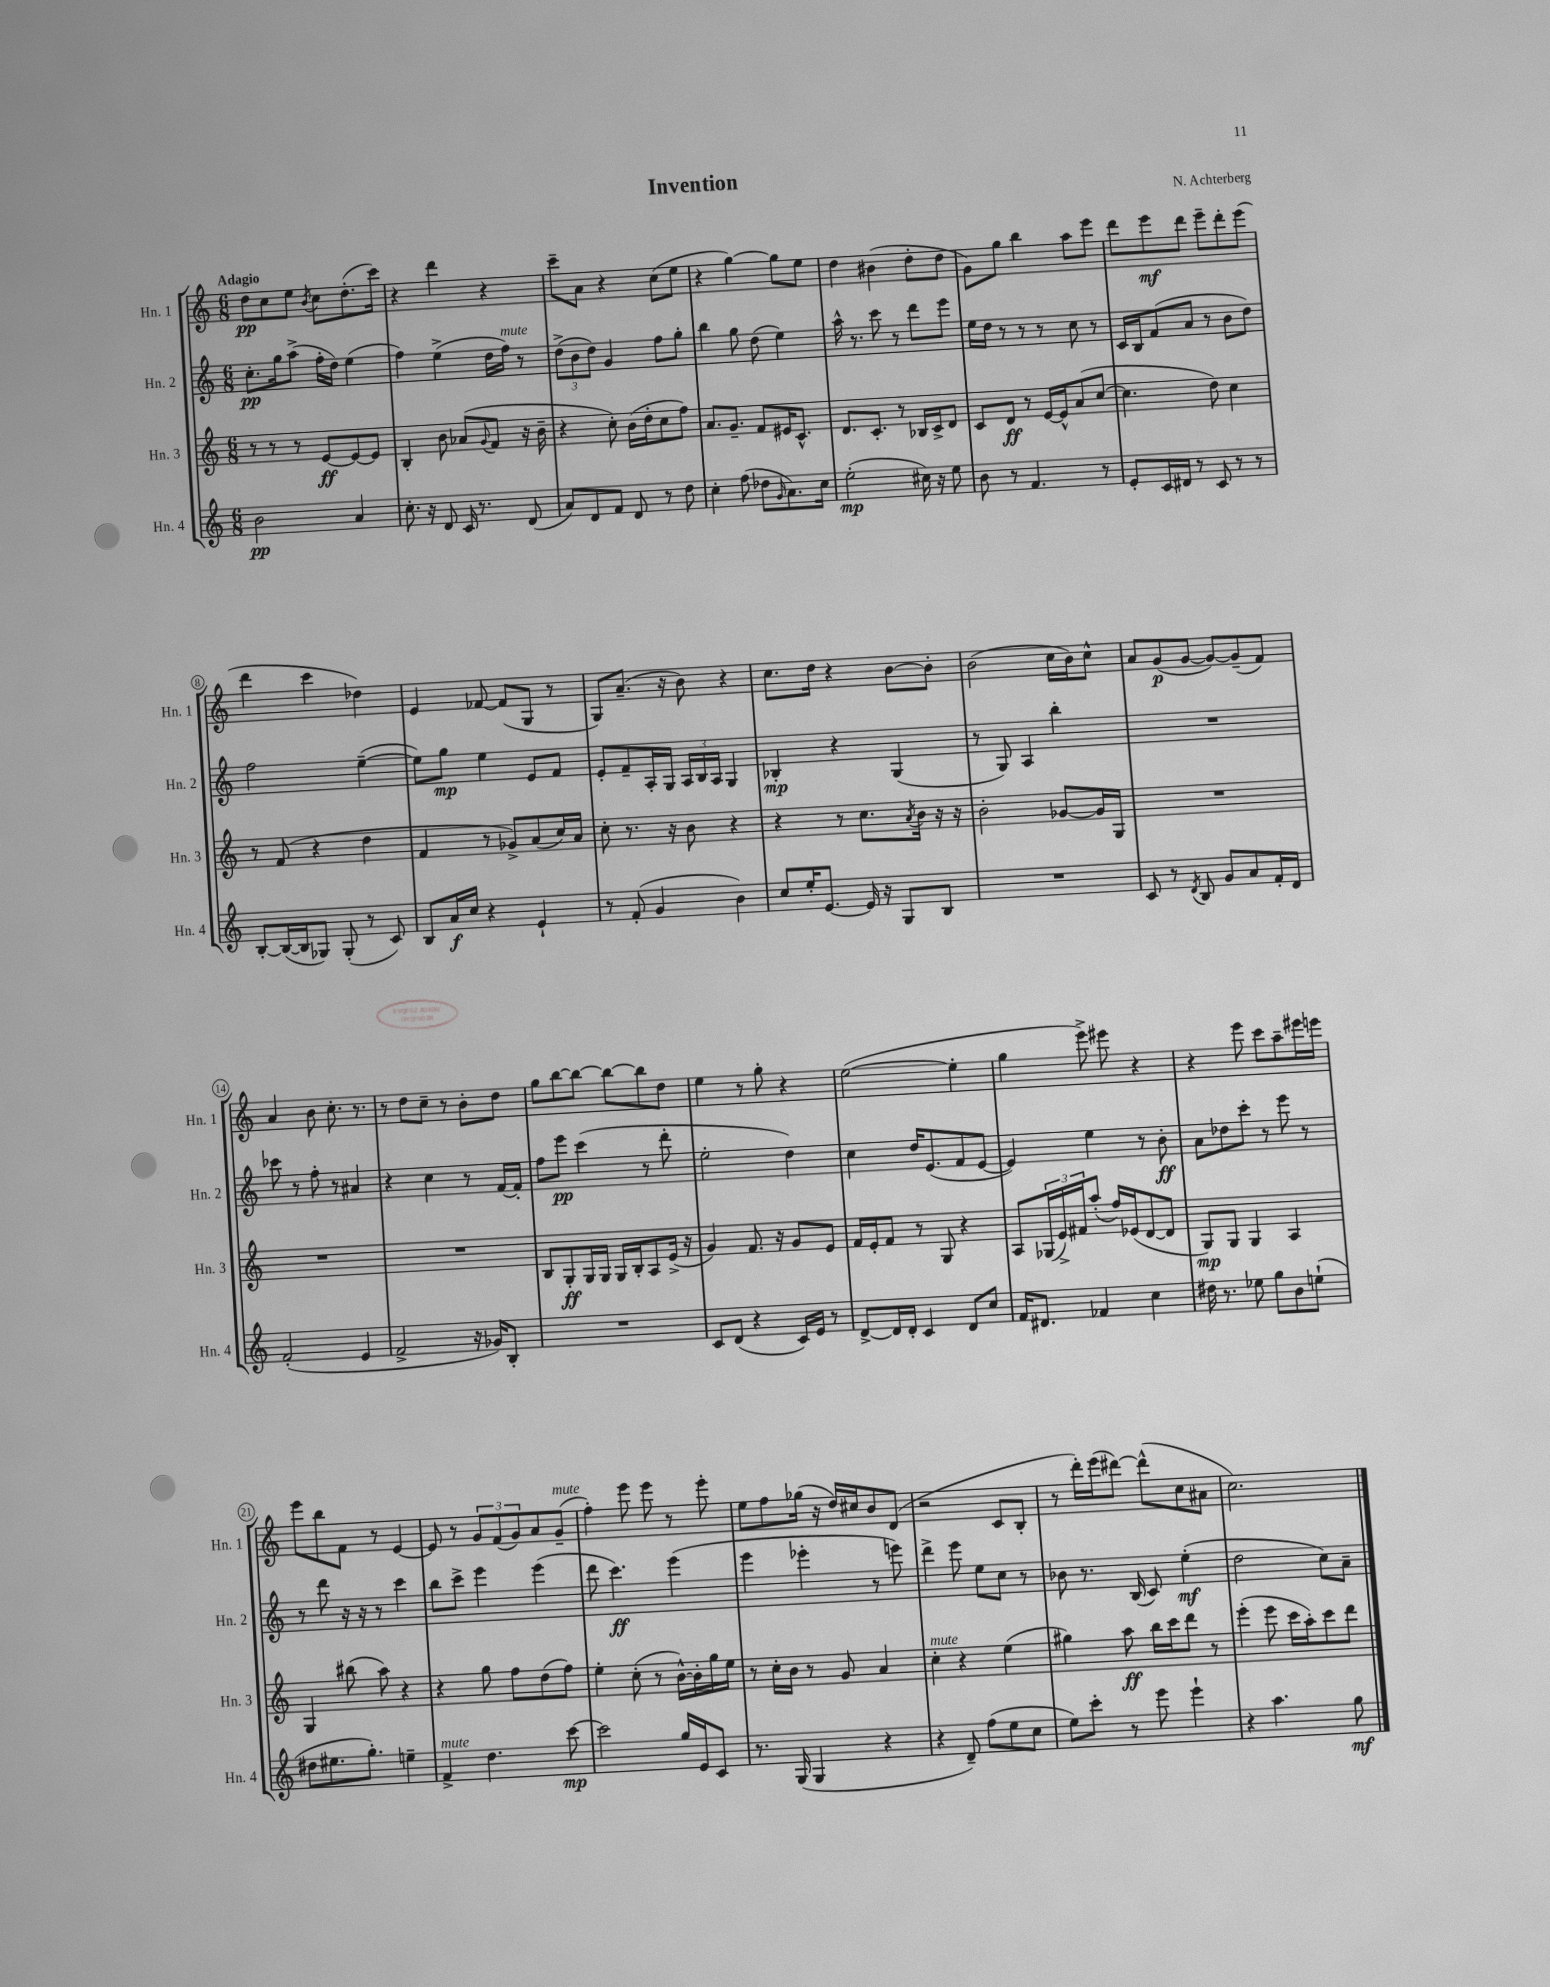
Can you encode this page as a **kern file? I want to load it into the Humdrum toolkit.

**kern	**dynam	**kern	**dynam	**kern	**dynam	**kern	**dynam
*part4	*part4	*part3	*part3	*part2	*part2	*part1	*part1
*staff4	*staff4	*staff3	*staff3	*staff2	*staff2	*staff1	*staff1
*I"Hn. 4	*	*I"Hn. 3	*	*I"Hn. 2	*	*I"Hn. 1	*
*I'Hn. 4	*	*I'Hn. 3	*	*I'Hn. 2	*	*I'Hn. 1	*
*clefG2	*	*clefG2	*	*clefG2	*	*clefG2	*
*k[]	*	*k[]	*	*k[]	*	*k[]	*
*M6/8	*	*M6/8	*	*M6/8	*	*M6/8	*
=1	=1	=1	=1	=1	=1	=1	=1
!	!	!	!	!	!	!LO:TX:a:B:t=Adagio	!
2b\	pp	8r	.	8.cc'\L	pp	8dd\L	pp
.	.	8r	.	.	.	8cc\	.
.	.	.	.	16gg\k	.	.	.
.	.	8r	.	(8aa^\J	.	8ee\J	.
.	.	.	.	.	.	8qb/	.
.	.	[8e/L	ff	16ff'\LL	.	8cc\L	.
.	.	.	.	16dd\JJ)	.	.	.
4a/	.	8e/_	.	(4ee\	.	(8.dd'\	.
.	.	8e/J]	.	.	.	.	.
.	.	.	.	.	.	16ccc\Jk)	.
=2	=2	=2	=2	=2	=2	=2	=2
8.cc'\	.	4B'/	.	4ff\)	.	4r	.
16r	.	.	.	.	.	.	.
8d/	.	8b\	.	(4ee^\	.	4ddd\	.
16c/	.	(8a-X/L	.	.	.	.	.
8.r	.	.	.	.	.	.	.
.	.	8qqg/	.	.	.	.	.
.	.	8f/J	.	16dd\LL	.	4r	.
!	!	!	!	!LO:TX:a:i:t=mute	!	!	!
.	.	.	.	16ff\JJ)	.	.	.
(8d/	.	16r	.	8r	.	.	.
.	.	16b~\	.	.	.	.	.
=3	=3	=3	=3	=3	=3	=3	=3
8a/L)	.	4r	.	(12dd^\L	.	8ccc~\L	.
.	.	.	.	12b\	.	.	.
8d/	.	.	.	.	.	8a\J	.
.	.	.	.	12dd\J)	.	.	.
8f/J	.	8cc'\)	.	4g/	.	4r	.
8d/	.	(16b\LL	.	.	.	.	.
.	.	16dd'\J	.	.	.	.	.
8r	.	8cc\	.	8ff\L	.	(8cc\L	.
8dd\	.	8ff\J)	.	8gg'\J	.	8ee\J	.
=4	=4	=4	=4	=4	=4	=4	=4
4cc'\	.	8.a/L	.	4bb\	.	4r	.
.	.	8.g~/J	.	.	.	.	.
(8ff\	.	.	.	8gg\	.	[4gg\)	.
8dd-X\L	.	8f/L	.	(8dd\	.	.	.
16qqg/	.	.	.	.	.	.	.
8.a\)	.	16e#X/K	.	4ee\)	.	8gg\L]	.
.	.	8.c^^/J	.	.	.	.	.
.	.	.	.	.	.	8ee\J	.
16cc\Jk	.	.	.	.	.	.	.
=5	=5	=5	=5	=5	=5	=5	=5
(2ee'\	mp	8.d/L	.	16aa^^\	.	4dd\	.
.	.	.	.	8.r	.	.	.
.	.	8.c'/J	.	.	.	.	.
.	.	.	.	8ccc\	.	(4b#X\	.
.	.	8r	.	8r	.	.	.
16cc#X\)	.	16B-X/LL	.	8ddd\L	.	8dd'\L	.
16r	.	16c^/J	.	.	.	.	.
8ee\	.	8d/J	.	8eee\J	.	8dd\J	.
=6	=6	=6	=6	=6	=6	=6	=6
8b\	.	8c/L	.	16ee\LL	.	8g\L)	.
.	.	.	.	16dd\JJ	.	.	.
8r	.	8d/J	ff	8r	.	8gg\J	.
4.f/	.	8r	.	8r	.	4bb\	.
.	.	[16e/LL	.	8r	.	.	.
.	.	16e^^/J]	.	.	.	.	.
.	.	(8a/	.	8cc\	.	8aa\L	.
8r	.	[8cc/J	.	8r	.	8eee\J	.
=7	=7	=7	=7	=7	=7	=7	=7
8e'/L	.	4.cc\]	.	16c/LL	.	8ddd\L	.
.	.	.	.	16B/J	.	.	.
16c/L	.	.	.	(8f/	.	8eee\	mf
16d#X/JJ	.	.	.	.	.	.	.
8r	.	.	.	8a/J	.	8ddd\J	.
8c/	.	8dd\)	.	8r	.	8eee~\L	.
8r	.	4cc\	.	8b\L	.	8ddd'\	.
8r	.	.	.	8dd\J)	.	(8eee\J	.
!!LO:LB:g=z
=8	=8	=8	=8	=8	=8	=8	=8
[8B'/L	.	8r	.	2ff\	.	4ddd\	.
(16B/L_	.	(8f/	.	.	.	.	.
16B/J]	.	.	.	.	.	.	.
8G-X/J)	.	4r	.	.	.	4ccc\	.
(8G-'/	.	.	.	.	.	.	.
8r	.	4dd\	.	([4ee~\	.	4dd-X\)	.
8c/)	.	.	.	.	.	.	.
=9	=9	=9	=9	=9	=9	=9	=9
8B/L	.	4f/	.	8ee\L])	.	4e/	.
16a/L	f	.	.	8gg\J	mp	.	.
16cc/JJ	.	.	.	.	.	.	.
4r	.	8r	.	4ee\	.	[8f-X/	.
.	.	8g-X^/L)	.	.	.	(8f-/L]	.
4e`/	.	(8a/	.	8e/L	.	8G/J	.
.	.	16cc/L)	.	8f/J	.	8r	.
.	.	16a/JJ	.	.	.	.	.
=10	=10	=10	=10	=10	=10	=10	=10
8r	.	8cc'\	.	8e'/L	.	8G/L)	.
(8f'/	.	8.r	.	8f~/	.	(8.a~/J	.
4g/	.	.	.	16A'/L	.	.	.
.	.	16r	.	16G/JJ	.	16r	.
.	.	8b\	.	24A/LL	.	8b\)	.
.	.	.	.	24B/	.	.	.
.	.	.	.	24A/JJ	.	.	.
4b\)	.	4r	.	4G/	.	4r	.
=11	=11	=11	=11	=11	=11	=11	=11
8cc/L	.	4r	.	4B-X'/	mp	8.cc\L	.
16ee'/K	.	.	.	.	.	.	.
[8.e/J	.	.	.	.	.	16dd\Jk	.
.	.	8r	.	4r	.	4r	.
16e/]	.	8.cc\L	.	.	.	.	.
16r	.	.	.	.	.	.	.
8G/L	.	.	.	(4G/	.	[8b\L	.
.	.	8qa/	.	.	.	.	.
.	.	16b\Jk	.	.	.	.	.
8B/J	.	16r	.	.	.	8b'\J]	.
.	.	16r	.	.	.	.	.
=12	=12	=12	=12	=12	=12	=12	=12
2.r	.	2b'\	.	8r	.	(2b\	.
.	.	.	.	8G/)	.	.	.
.	.	.	.	4A/	.	.	.
.	.	[8g-X/L	.	4bb'\	.	16cc\LL	.
.	.	.	.	.	.	16b\J)	.
.	.	16g-/L]	.	.	.	8cc^^\J	.
.	.	16G/JJ	.	.	.	.	.
=13	=13	=13	=13	=13	=13	=13	=13
8c/	.	2.r	.	2.r	.	8a/L	.
8r	.	.	.	.	.	(8g/	p
8qd/	.	.	.	.	.	.	.
8B/	.	.	.	.	.	[8g/J	.
8g/L	.	.	.	.	.	8g/L_)	.
8a/	.	.	.	.	.	(8g~/]	.
16f'/L	.	.	.	.	.	8f/J)	.
16d/JJ	.	.	.	.	.	.	.
!!LO:LB:g=z
=14	=14	=14	=14	=14	=14	=14	=14
(2f'/	.	2.r	.	8ccc-X\	.	4a/	.
.	.	.	.	8r	.	.	.
.	.	.	.	8ff'\	.	8b\	.
.	.	.	.	8r	.	8.cc'\	.
4e/	.	.	.	4a#X/	.	.	.
.	.	.	.	.	.	8.r	.
=15	=15	=15	=15	=15	=15	=15	=15
2f^/	.	2.r	.	4r	.	8r	.
.	.	.	.	.	.	8dd\L	.
.	.	.	.	4cc\	.	8cc~\J	.
.	.	.	.	.	.	8r	.
16r	.	.	.	8r	.	8b'\L	.
16g-X/KL)	.	.	.	.	.	.	.
8B'/J	.	.	.	[16f/LL	.	8dd\J	.
.	.	.	.	16f'/JJ]	.	.	.
=16	=16	=16	=16	=16	=16	=16	=16
2.r	.	8B/L	.	8ff\L	.	8gg\L	.
.	.	8G'/	ff	8eee\J	pp	[8bb\	.
.	.	16G/L	.	(4ccc\	.	8bb\J_	.
.	.	16G/JJ	.	.	.	.	.
.	.	16G/LL	.	.	.	8bb\L_	.
.	.	16B'/J	.	.	.	.	.
.	.	8A/	.	8r	.	8bb\]	.
.	.	(16e^/Jk	.	8ddd'\	.	8dd\J	.
.	.	16r	.	.	.	.	.
=17	=17	=17	=17	=17	=17	=17	=17
8c/L	.	4g/)	.	2ee'\	.	4ee\	.
(8d/J	.	.	.	.	.	.	.
4r	.	8.f/	.	.	.	8r	.
.	.	.	.	.	.	8gg'\	.
.	.	16r	.	.	.	.	.
16c/LL)	.	8g/L	.	4dd\)	.	4r	.
16e/JJ	.	.	.	.	.	.	.
8r	.	8e/J	.	.	.	.	.
=18	=18	=18	=18	=18	=18	=18	=18
[8d^/L	.	16f/LL	.	4cc\	.	([2ee\	.
.	.	16e'/J	.	.	.	.	.
16d/L]	.	8f/J	.	.	.	.	.
16d'/JJ	.	.	.	.	.	.	.
4c/	.	8r	.	16dd/KL	.	.	.
.	.	.	.	(8.e/	.	.	.
.	.	8G/	.	.	.	.	.
8d/L	.	4r	.	8f/	.	4ee'\]	.
8cc/J	.	.	.	[8e/J	.	.	.
=19	=19	=19	=19	=19	=19	=19	=19
16f/KL	.	8A/L	.	4e/])	.	4gg\	.
8.d#X/J	.	.	.	.	.	.	.
.	.	(24G-X/L	.	.	.	.	.
.	.	24e^/)	.	.	.	.	.
.	.	24f#X/J	.	.	.	.	.
4f-X/	.	(8aa'/J	.	4ee\	.	8eee^\)	.
.	.	16ff/LL)	.	.	.	8eee#X\	.
.	.	(16e-X/J	.	.	.	.	.
4cc\	.	[8d/	.	8r	.	4r	.
.	.	8d/J]	.	8b'\	ff	.	.
=20	=20	=20	=20	=20	=20	=20	=20
16dd#X\	.	8G/L)	mp	8a\L	.	4r	.
8.r	.	.	.	.	.	.	.
.	.	8G/J	.	8dd-X\	.	.	.
8ee-X\	.	4G/	.	8ccc'\J	.	8eee\	.
8gg\L	.	.	.	8r	.	8ccc\L	.
8b\	.	4A/	.	8eee\	.	8aa~\	.
(8een`\J	.	.	.	8r	.	16eee#X\L	.
.	.	.	.	.	.	16eeen\JJ	.
!!LO:LB:g=z
=21	=21	=21	=21	=21	=21	=21	=21
8dd#X\L	.	4G/	.	8r	.	8eee\L	.
8.ee#X\	.	.	.	8ddd\	.	8bb\	.
.	.	(8bb#X\	.	16r	.	8f\J	.
8.gg'\J)	.	.	.	16r	.	.	.
.	.	8aa\)	.	8r	.	8r	.
4een~\	.	4r	.	4ccc\	.	[4e/	.
=22	=22	=22	=22	=22	=22	=22	=22
!LO:TX:a:i:t=mute	!	!	!	!	!	!	!
4f^/	.	4r	.	8bb\L	.	8e/]	.
.	.	.	.	8ccc^\J	.	8r	.
4.dd\	.	8gg\	.	4eee\	.	12g/L	.
.	.	.	.	.	.	(12f/	.
.	.	8ff\L	.	.	.	.	.
.	.	.	.	.	.	12g/)	.
.	.	(8dd\	.	(4eee\	.	8a/	.
!	!	!	!	!	!	!LO:TX:a:i:t=mute	!
[8ccc\	mp	8ff\J)	.	.	.	(8g~/J	.
=23	=23	=23	=23	=23	=23	=23	=23
2ccc\]	.	4ee'\	.	8ddd\	.	4ff'\)	.
.	.	.	.	4.ccc\)	ff	.	.
.	.	(8cc'\	.	.	.	8eee\	.
.	.	8r	.	.	.	8eee\	.
16gg/LL	.	[16b^^\LL)	.	(4eee\	.	8r	.
16e/J	.	16b'\]	.	.	.	.	.
8c/J	.	16gg\	.	.	.	8eee'\	.
.	.	16ee\JJ	.	.	.	.	.
=24	=24	=24	=24	=24	=24	=24	=24
8.r	.	8r	.	4eee\	.	8ee\L	.
.	.	16cc'\LL	.	.	.	8ff\	.
(16G/	.	16b\JJ	.	.	.	.	.
4G/	.	8r	.	4eee-X'\	.	(16gg-X\Jk	.
.	.	.	.	.	.	16r	.
.	.	8g/	.	.	.	16dd/LL)	.
.	.	.	.	.	.	16cc#X/J	.
4r	.	4a/	.	8r	.	8b/	.
.	.	.	.	8eeen\)	.	(8d/J	.
=25	=25	=25	=25	=25	=25	=25	=25
!	!	!LO:TX:a:i:t=mute	!	!	!	!	!
4r	.	4cc'\	.	4ddd^\	.	2r	.
8d~/)	.	4r	.	8eee\	.	.	.
(8ff\L	.	.	.	8ee\L	.	.	.
8ee\	.	(4ee\	.	8cc\J	.	8c/L	.
8cc\J	.	.	.	8r	.	8B'/J	.
=26	=26	=26	=26	=26	=26	=26	=26
8ee\L)	.	4gg#X\)	.	8b-X\	.	8r	.
8ccc'\J	.	.	.	8.r	.	16ddd'\LL)	.
.	.	.	.	.	.	(16eee\J	.
8r	.	8aa\	ff	.	.	[8ddd#X\J)	.
.	.	.	.	(16B/	.	.	.
8eee\	.	16bb\LL	.	8c/)	.	(8ddd#^^\L]	.
.	.	16ccc\J	.	.	.	.	.
4eee`\	.	8ddd\J	.	(4ee'\	mf	8cc\	.
.	.	8r	.	.	.	8a#X\J	.
=27	=27	=27	=27	=27	=27	=27	=27
4r	.	(4eee'\	.	2dd\	.	2.cc\)	.
4.aa\	.	8eee\	.	.	.	.	.
.	.	16ccc\LL	.	.	.	.	.
.	.	16aa'\J)	.	.	.	.	.
.	.	8ccc\	.	8cc\L)	.	.	.
8gg\	mf	8ddd\J	.	8a~\J	.	.	.
==	==	==	==	==	==	==	==
*-	*-	*-	*-	*-	*-	*-	*-
